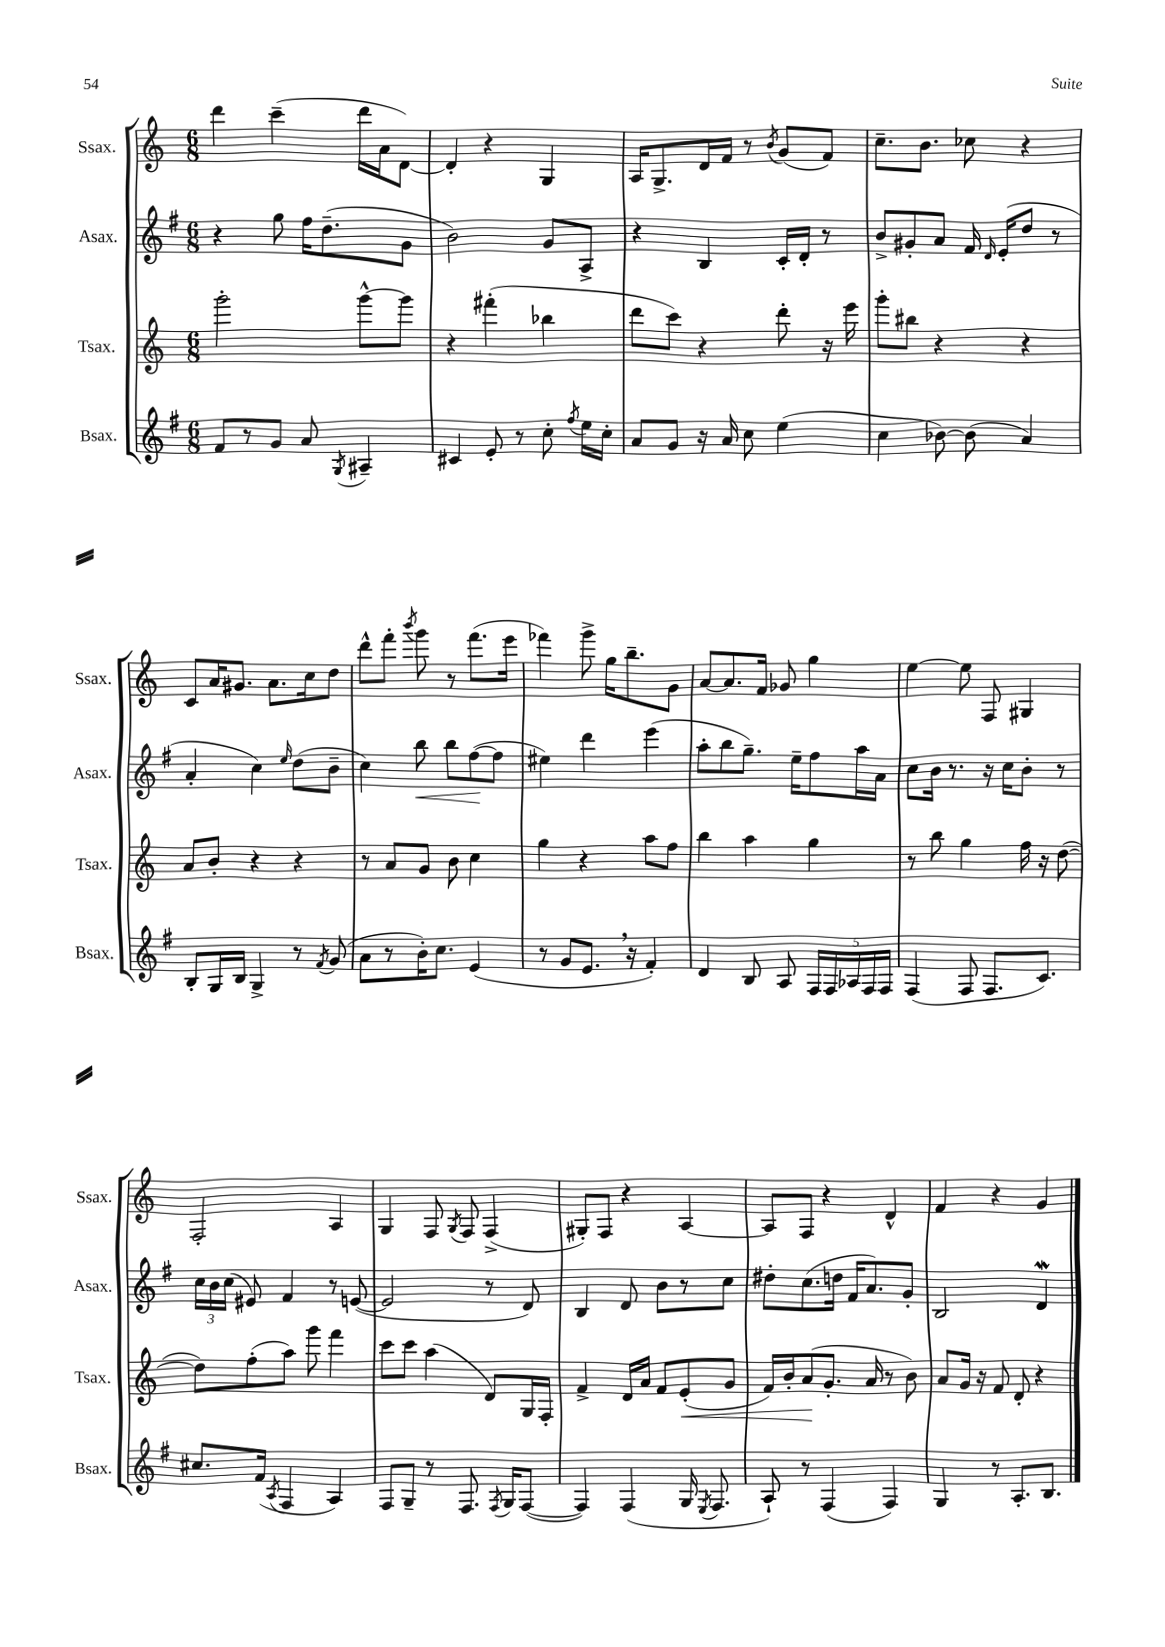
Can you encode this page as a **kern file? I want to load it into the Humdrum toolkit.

**kern	**kern	**kern	**kern
*staff4	*staff3	*staff2	*staff1
*clefG2	*clefG2	*clefG2	*clefG2
*k[f#]	*k[]	*k[f#]	*k[]
*M6/8	*M6/8	*M6/8	*M6/8
8f#	2ggg'	4r	4ddd
8r	.	.	.
8g	.	8gg	(4ccc~
8a	.	16ff#	.
.	.	(8.dd~	.
8qG	.	.	.
4A#~	[8ggg^^	.	16ddd
.	.	.	16a
.	8ggg]	8g	[8d)
=	=	=	=
4c#	4r	2b)	4d']
8e'	(4fff#'	.	4r
8r	.	.	.
8cc'	4bb-	8g	4G
8qff#	.	.	.
16ee	.	8A^	.
16cc'	.	.	.
=	=	=	=
8a	8ddd	4r	16A
.	.	.	8.G^
8g	8ccc)	.	.
16r	4r	4B	16d
16a	.	.	16f
8cc	.	.	8r
.	.	.	8qb
(4ee	8ddd'	16c'	(8g
.	.	16d'	.
.	16r	8r	8f)
.	16eee	.	.
=	=	=	=
4cc	8ggg'	8b^	8.cc~
.	8bb#	8g#'	.
.	.	.	8.b
[8b-)	4r	8a	.
(8b-]	.	16f#	8cc-
.	.	16qqd	.
.	.	(16e'	.
4a)	4r	8dd	4r
.	.	8r	.
=	=	=	=
8B'	8a	4a'	8c
16G	8b'	.	16a
16B	.	.	8.g#
4G^	4r	4cc)	.
.	.	.	8.a
.	.	16qqee	.
8r	4r	(8dd	.
.	.	.	16cc
8qf#	.	.	.
(8g	.	8b~	8dd
=	=	=	=
8a	8r	4cc)	8ddd^^
8r	8a	.	8fff'
.	.	.	8qbbb
16b')	8g	8bb	8ggg
8.cc	.	.	.
.	8b	8bb	8r
(4e	4cc	([8ff#	(8.fff
.	.	8ff#]	.
.	.	.	16eee
=	=	=	=
8r	4gg	4ee#)	4fff-)
8g	.	.	.
8.e	4r	4ddd	8ggg^
.	.	.	16gg
16r	.	.	8.bb~
4f#')	8aa	(4eee	.
.	8ff	.	8g
=	=	=	=
4d	4bb	8aa'	[8a
.	.	8bb	8.a]
8B	4aa	8.gg~)	.
.	.	.	16f
8A	.	.	8g-
.	.	16ee~	.
20F#	4gg	8ff#	4gg
20F#	.	.	.
20A-	.	.	.
.	.	16aa	.
20F#	.	.	.
.	.	16a	.
20F#	.	.	.
=	=	=	=
(4F#	8r	8cc	[4ee
.	8bb	16b	.
.	.	8.r	.
8F#	4gg	.	8ee]
8.F#	.	16r	8F
.	.	16cc	.
.	16ff	8b'	4G#
8.c)	16r	.	.
.	([8dd	8r	.
=	=	=	=
8.cc#	8dd])	24cc	2F'
.	.	24b	.
.	.	(24cc	.
.	(8ff'	8e#)	.
(16f#	.	.	.
8qA	.	.	.
4F#	8aa)	4f#	.
.	8ggg	.	.
4A)	4fff	8r	4A
.	.	([8e	.
=	=	=	=
8F#	8ccc	2e]	4G
8G~	8ccc	.	.
8r	(4aa	.	8F
.	.	.	8qG
8.F#	.	.	8F
.	8d)	8r	(4F^
8qF#	.	.	.
16G	.	.	.
([8F#	16G	8d)	.
.	16F'	.	.
=	=	=	=
4F#])	4f^	4B	8G#')
.	.	.	8F
(4F#	16d	8d	4r
.	16a	.	.
.	8f	8b	.
16G	(8e'	8r	[4A
8qE	.	.	.
8.F#	.	.	.
.	8g	8cc	.
=	=	=	=
8A`)	16f)	8dd#'	8A]
.	16b'	.	.
8r	(8a	(8.cc	8F
(4F#	8.g'	.	4r
.	.	16dd	.
.	.	16f#	.
.	16a	8.a)	.
4F#)	8r	.	4d^^
.	8b)	8g'	.
=	=	=	=
4G	8a	2B	4f
.	16g	.	.
.	16r	.	.
8r	8f	.	4r
8.A'	8d'	.	.
.	4r	4d	4g
8.B	.	.	.
==	==	==	==
*-	*-	*-	*-
